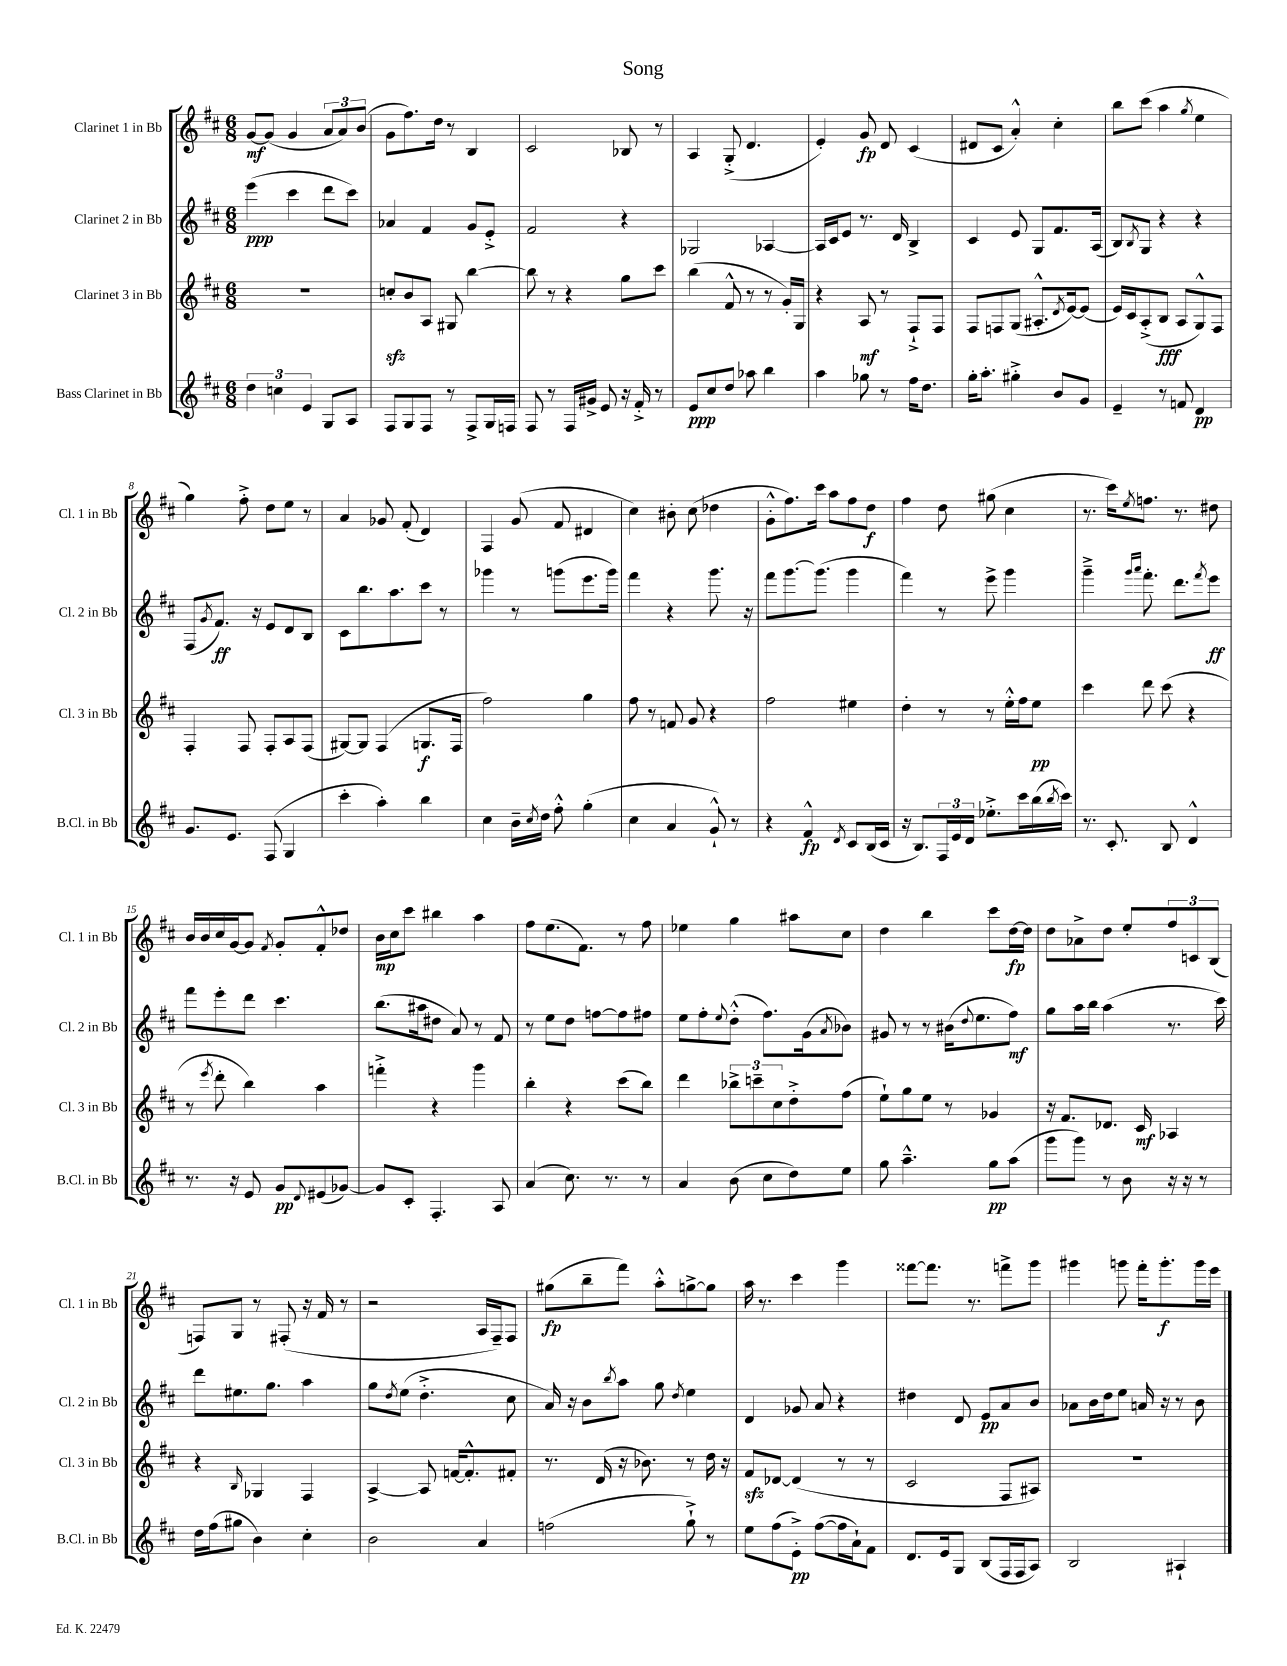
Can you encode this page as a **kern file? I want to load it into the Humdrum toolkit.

**kern	**dynam	**kern	**dynam	**kern	**dynam	**kern	**dynam
*part4	*part4	*part3	*part3	*part2	*part2	*part1	*part1
*staff4	*staff4	*staff3	*staff3	*staff2	*staff2	*staff1	*staff1
*I"Bass Clarinet in Bb	*	*I"Clarinet 3 in Bb	*	*I"Clarinet 2 in Bb	*	*I"Clarinet 1 in Bb	*
*I'B.Cl. in Bb	*	*I'Cl. 3 in Bb	*	*I'Cl. 2 in Bb	*	*I'Cl. 1 in Bb	*
*clefG2	*	*clefG2	*	*clefG2	*	*clefG2	*
*k[f#c#]	*	*k[f#c#]	*	*k[f#c#]	*	*k[f#c#]	*
*M6/8	*	*M6/8	*	*M6/8	*	*M6/8	*
=1	=1	=1	=1	=1	=1	=1	=1
6dd\	.	2.r	.	(4eee\	ppp	[8g/L	mf
.	.	.	.	.	.	(8g/J]	.
6ccn\	.	.	.	.	.	.	.
.	.	.	.	4ccc#\	.	4g/	.
6e/	.	.	.	.	.	.	.
8G/L	.	.	.	8ddd\L	.	12a/L	.
.	.	.	.	.	.	12a/)	.
8A/J	.	.	.	8ccc#\J)	.	.	.
.	.	.	.	.	.	(12b/J	.
=2	=2	=2	=2	=2	=2	=2	=2
8F#/L	.	8ccnzz'/L	.	4a-X/	.	8g\L	.
8G/	.	8b/	.	.	.	8.ff#\)	.
8F#/J	.	8A/J	.	4f#/	.	.	.
.	.	.	.	.	.	16dd\Jk	.
8r	.	8G#X/	.	.	.	8r	.
8F#^/L	.	[4bb\	.	8g/L	.	4B/	.
16G/L	.	.	.	8e'^/J	.	.	.
16Fn/JJ	.	.	.	.	.	.	.
=3	=3	=3	=3	=3	=3	=3	=3
8F#/	.	8bb\]	.	2f#/	.	2c#/	.
8r	.	8r	.	.	.	.	.
16F#/LL	.	4r	.	.	.	.	.
16g#X^/JJ	.	.	.	.	.	.	.
8e/	.	.	.	.	.	.	.
16r	.	8gg\L	.	4r	.	8B-X/	.
16f#'^/	.	.	.	.	.	.	.
8r	.	8ccc#\J	.	.	.	8r	.
=4	=4	=4	=4	=4	=4	=4	=4
8e/L	ppp	(4bb\	.	2G-X/	.	4A/	.
8cc#/	.	.	.	.	.	.	.
8dd/J	.	8f#^^/	.	.	.	(8G'^/	.
8aa-X\	.	8r	.	.	.	4.d/	.
4bb\	.	8r	.	[4A-X/	.	.	.
.	.	16g'/LL)	.	.	.	.	.
.	.	16G/JJ	.	.	.	.	.
=5	=5	=5	=5	=5	=5	=5	=5
4aa\	.	4r	.	16A-/LL]	.	4e'/)	.
.	.	.	.	16c#/J	.	.	.
.	.	.	.	8e/J	.	.	.
8gg-X\	.	8A/	mf	8.r	.	8g/	fp
8r	.	8r	.	.	.	8d/	.
.	.	.	.	16d/	.	.	.
16ff#\KL	.	8F#`^/L	.	4B^/	.	(4c#/	.
8.dd\J	.	.	.	.	.	.	.
.	.	8F#/J	.	.	.	.	.
=6	=6	=6	=6	=6	=6	=6	=6
16gg'\KL	.	8F#/L	.	4c#/	.	8d#X/L	.
8.aa'\J	.	.	.	.	.	.	.
.	.	8Fn/	.	.	.	8c#/J	.
4gg#X'^\	.	(8G/J	.	8e/	.	4a'^^/)	.
.	.	8.A#X'^^/L	.	8G/L	.	.	.
8b/L	.	.	.	8.f#/	.	4cc#'\	.
.	.	8qd/	.	.	.	.	.
.	.	[16e/k)	.	.	.	.	.
8g/J	.	(8e/J]	.	.	.	.	.
.	.	.	.	(16A/Jk	.	.	.
=7	=7	=7	=7	=7	=7	=7	=7
4e~/	.	16e/LL)	.	8B/L)	.	8bb\L	.
.	.	16c#/J	.	.	.	.	.
.	.	.	.	8qB/	.	.	.
.	.	(8A'^/	.	8G/J	.	(8ccc#\J	.
8r	.	8B/J	fff	4r	.	4aa\	.
8fn/	.	8A/L	.	.	.	.	.
.	.	.	.	.	.	8qgg/	.
4d/	pp	8G^^/)	.	4r	.	4ee\	.
.	.	8F#/J	.	.	.	.	.
!!LO:LB:g=z
=8	=8	=8	=8	=8	=8	=8	=8
8.g/L	.	4F#'/	.	(8F#/L	.	4gg\)	.
.	.	.	.	8qg/	.	.	.
.	.	.	.	8.f#/J)	ff	.	.
8.e/J	.	.	.	.	.	.	.
.	.	8F#/	.	.	.	8ff#'^\	.
.	.	.	.	16r	.	.	.
(8F#/	.	8F#'/L	.	8e/L	.	8dd\L	.
4G/	.	8A/	.	8d/	.	8ee\J	.
.	.	(8F#/J	.	8B/J	.	8r	.
=9	=9	=9	=9	=9	=9	=9	=9
4ccc#'\	.	[8G#X/L)	.	8c#\L	.	4a/	.
.	.	8G#/J]	.	8.bb\	.	.	.
4aa'\)	.	(4F#/	.	.	.	8g-X/	.
.	.	.	.	8.aa\	.	.	.
.	.	.	.	.	.	(8f#'/	.
4bb\	.	8.Gn/L	f	8ccc#\J	.	4d/)	.
.	.	.	.	8r	.	.	.
.	.	16F#/Jk	.	.	.	.	.
=10	=10	=10	=10	=10	=10	=10	=10
4cc#\	.	2ff#\)	.	4ggg-X\	.	4F#/	.
16b~\LL	.	.	.	8r	.	(8g/	.
8qcc#/	.	.	.	.	.	.	.
16dd\JJ	.	.	.	.	.	.	.
8ff#'^^\	.	.	.	(8gggn\L	.	8f#/	.
(4gg'\	.	4gg\	.	8.eee\	.	4d#X/	.
.	.	.	.	16ggg\Jk)	.	.	.
=11	=11	=11	=11	=11	=11	=11	=11
4cc#\	.	8ff#\	.	4fff#\	.	4cc#\)	.
.	.	8r	.	.	.	.	.
4a/	.	8fn/	.	4r	.	8b#X'\	.
.	.	8g/	.	.	.	(8cc#\	.
8g`^^/)	.	4r	.	8.ggg\	.	4dd-X\	.
8r	.	.	.	.	.	.	.
.	.	.	.	16r	.	.	.
=12	=12	=12	=12	=12	=12	=12	=12
4r	.	2ff#\	.	8fff#\L	.	8g'^^\L	.
.	.	.	.	[8.ggg\	.	8.ff#\)	.
4f#^^/	fp	.	.	.	.	.	.
.	.	.	.	(8.ggg\J]	.	16ccc#\Jk	.
.	.	.	.	.	.	8aa\L	.
8qd/	.	.	.	.	.	.	.
8c#/L	.	4ee#X\	.	4ggg\	.	8ff#\	.
(16B/L	.	.	.	.	.	8dd\J	f
16c#/JJ	.	.	.	.	.	.	.
=13	=13	=13	=13	=13	=13	=13	=13
16r	.	4dd'\	.	4fff#\)	.	4ff#\	.
8.B/L)	.	.	.	.	.	.	.
24F#/L	.	8r	.	8r	.	8dd\	.
24e/	.	.	.	.	.	.	.
24d/JJ	.	.	.	.	.	.	.
8.ee-X'^\L	.	8r	.	8eee^\	.	(8gg#X\	.
.	.	16ee'^^\LL	.	4ggg\	.	4cc#\	.
16ccc#\L	.	16ff#\J	.	.	.	.	.
(16bb\	.	8ee\J	pp	.	.	.	.
8qbb/	.	.	.	.	.	.	.
16ccc#\JJ)	.	.	.	.	.	.	.
=14	=14	=14	=14	=14	=14	=14	=14
8.r	.	4ccc#\	.	4ggg~^\	.	8.r	.
8.c#'/	.	.	.	.	.	16ccc#\KL)	.
.	.	.	.	16qqggg/LL	.	.	.
.	.	.	.	16qqaaa/JJ	.	8qee/	.
.	.	8ddd\	.	8.fff#'\	.	8.ffn\J	.
8B/	.	(8ccc#\	.	.	.	.	.
.	.	.	.	8.ddd\L	.	8.r	.
4d^^/	.	4r	.	.	.	.	.
.	.	.	.	8qfff#/	.	.	.
.	.	.	.	8eee\J	ff	8dd#X\	.
!!LO:LB:g=z
=15	=15	=15	=15	=15	=15	=15	=15
8.r	.	8r	.	8fff#\L	.	16b/LL	.
.	.	.	.	.	.	16b/	.
.	.	8qeee/	.	.	.	.	.
.	.	8ddd'\	.	8eee'\	.	16cc#/	.
16r	.	.	.	.	.	[16g/J	.
8e/	.	4bb\)	.	8ddd\J	.	8g/J]	.
.	.	.	.	.	.	8qf#/	.
8g/L	pp	.	.	4.ccc#\	.	8g'/L	.
8qqd/	.	.	.	.	.	.	.
(8e#X/	.	4aa\	.	.	.	8f#'^^/	.
[8g-X/J)	.	.	.	.	.	8dd-X/J	.
=16	=16	=16	=16	=16	=16	=16	=16
8g-/L]	.	4fffn'^\	.	(8.bb\L	.	16b\LL	mp
.	.	.	.	.	.	16cc#\J	.
8c#'/J	.	.	.	.	.	8ccc#\J	.
.	.	.	.	16aa#X\k	.	.	.
4.F#'/	.	4r	.	8dd#X\J	.	4bb#X\	.
.	.	.	.	8a/)	.	.	.
.	.	4ggg\	.	8r	.	4aa\	.
8A/	.	.	.	8f#/	.	.	.
=17	=17	=17	=17	=17	=17	=17	=17
(4a/	.	4bb'\	.	8r	.	8ff#\L	.
.	.	.	.	8ee\L	.	(8.ee\	.
8.cc#\)	.	4r	.	8dd\J	.	.	.
.	.	.	.	.	.	8.f#\J)	.
.	.	.	.	[8ffn\L	.	.	.
8.r	.	.	.	.	.	.	.
.	.	(8ccc#\L	.	8ff\]	.	8r	.
8r	.	8bb\J)	.	8ff#X\J	.	8ff#\	.
=18	=18	=18	=18	=18	=18	=18	=18
4a/	.	4ddd\	.	8ee\L	.	4ee-X\	.
.	.	.	.	8ff#'\	.	.	.
.	.	.	.	8qqee/	.	.	.
(8b\	.	12bb-X^\L	.	(8dd'^^\J	.	4gg\	.
.	.	12cccn~\	.	.	.	.	.
8cc#\L	.	.	.	8.ff#\L)	.	.	.
.	.	12cc#\	.	.	.	.	.
8dd\)	.	8dd'^\	.	.	.	8aa#X\L	.
.	.	.	.	(16g\k	.	.	.
.	.	.	.	8qa/	.	.	.
8ee\J	.	(8ff#\J	.	8b-X\J)	.	8cc#\J	.
=19	=19	=19	=19	=19	=19	=19	=19
8gg\	.	8ee`\L)	.	8g#X/	.	4dd\	.
4.aa~^^\	.	8gg\	.	8r	.	.	.
.	.	8ee\J	.	8r	.	4bb\	.
.	.	8r	.	(16b#X\KL	.	.	.
.	.	.	.	8qqdd/	.	.	.
.	.	.	.	8.ee\	.	.	.
8gg\L	pp	4g-X/	.	.	.	8ccc#\L	.
(8aa\J	.	.	.	8ff#\J)	mf	[16dd\L	fp
.	.	.	.	.	.	16dd\JJ]	.
=20	=20	=20	=20	=20	=20	=20	=20
8ggg\L	.	16r	.	8gg\L	.	8dd\L	.
.	.	8.f#/L	.	.	.	.	.
8ggg\J)	.	.	.	16aa\L	.	8a-X^\	.
.	.	.	.	16bb\JJ	.	.	.
8r	.	8.d-X/J	.	(4aa\	.	8dd\J	.
8b\	.	.	.	.	.	8ee'/L	.
.	.	16c#/	mf	.	.	.	.
16r	.	4A-X/	.	8.r	.	12ff#/	.
16r	.	.	.	.	.	.	.
.	.	.	.	.	.	12cn/	.
8r	.	.	.	.	.	.	.
.	.	.	.	.	.	(12B/J	.
.	.	.	.	16ccc#\)	.	.	.
!!LO:LB:g=z
=21	=21	=21	=21	=21	=21	=21	=21
16dd\LL	.	4r	.	8ddd\L	.	8Fn/L)	.
(16ff#\J	.	.	.	.	.	.	.
8gg#X\J	.	.	.	8.ee#X\	.	8G/J	.
.	.	16qqB/	.	.	.	.	.
4b\)	.	4G-X/	.	.	.	8r	.
.	.	.	.	8.gg\J	.	.	.
.	.	.	.	.	.	(8F#X'/	.
4cc#'\	.	4F#/	.	4aa\	.	16r	.
.	.	.	.	.	.	16f#/	.
.	.	.	.	.	.	8r	.
=22	=22	=22	=22	=22	=22	=22	=22
2b\	.	[4A^/	.	8gg\L	.	2r	.
.	.	.	.	8qdd/	.	.	.
.	.	.	.	(8ee\J	.	.	.
.	.	8A/]	.	4.dd'^\	.	.	.
.	.	[16fn/KL	.	.	.	.	.
.	.	8.f'^^/]	.	.	.	.	.
4a/	.	.	.	.	.	16A/LL	.
.	.	.	.	.	.	16F#~/J)	.
.	.	8f#X'/J	.	8cc#\	.	8F#/J	.
=23	=23	=23	=23	=23	=23	=23	=23
(2ffn\	.	8.r	.	16a/)	.	(8gg#X\L	fp
.	.	.	.	16r	.	.	.
.	.	.	.	8b\L	.	8bb~\	.
.	.	(16d/	.	.	.	.	.
.	.	.	.	8qbb/	.	.	.
.	.	16r	.	8aa\J	.	8fff#\J)	.
.	.	8.b-X\)	.	.	.	.	.
.	.	.	.	8gg\	.	8aa'^^\L	.
.	.	.	.	8qdd/	.	.	.
8gg`^\)	.	8r	.	4ee\	.	[8ggn^\	.
8r	.	16dd\	.	.	.	8gg\J]	.
.	.	16r	.	.	.	.	.
=24	=24	=24	=24	=24	=24	=24	=24
8ee\L	.	8f#zz/L	.	4d/	.	16aa\	.
.	.	.	.	.	.	8.r	.
(8ff#\	.	[8d-X/J	.	.	.	.	.
8e'^\J)	pp	(4d-/]	.	8g-X/	.	4ccc#\	.
([8ff#\L	.	.	.	8a/	.	.	.
16ff#\L]	.	8r	.	4r	.	4ggg\	.
16a`\J)	.	.	.	.	.	.	.
8f#\J	.	8r	.	.	.	.	.
=25	=25	=25	=25	=25	=25	=25	=25
8.d/L	.	2c#/	.	4dd#X\	.	[8fff##X\L	.
.	.	.	.	.	.	8.fff##\J]	.
16e/k	.	.	.	.	.	.	.
8G/J	.	.	.	8d/	.	.	.
.	.	.	.	.	.	8.r	.
(8B/L	.	.	.	8e/L	pp	.	.
16F#/L	.	8F#/L	.	8a/	.	8fffn^\L	.
16F#/J	.	.	.	.	.	.	.
8A/J)	.	8A#X/J)	.	8b/J	.	8ggg\J	.
=26	=26	=26	=26	=26	=26	=26	=26
2B/	.	2.r	.	8a-X\L	.	4ggg#X\	.
.	.	.	.	16b\L	.	.	.
.	.	.	.	16dd\J	.	.	.
.	.	.	.	8ee\J	.	8gggn\	.
.	.	.	.	16an/	.	16fff#'\KL	.
.	.	.	.	16r	.	8.ggg'\	f
4A#X`/	.	.	.	8r	.	.	.
.	.	.	.	8b\	.	16ggg\L	.
.	.	.	.	.	.	16eee\JJ	.
==	==	==	==	==	==	==	==
*-	*-	*-	*-	*-	*-	*-	*-
